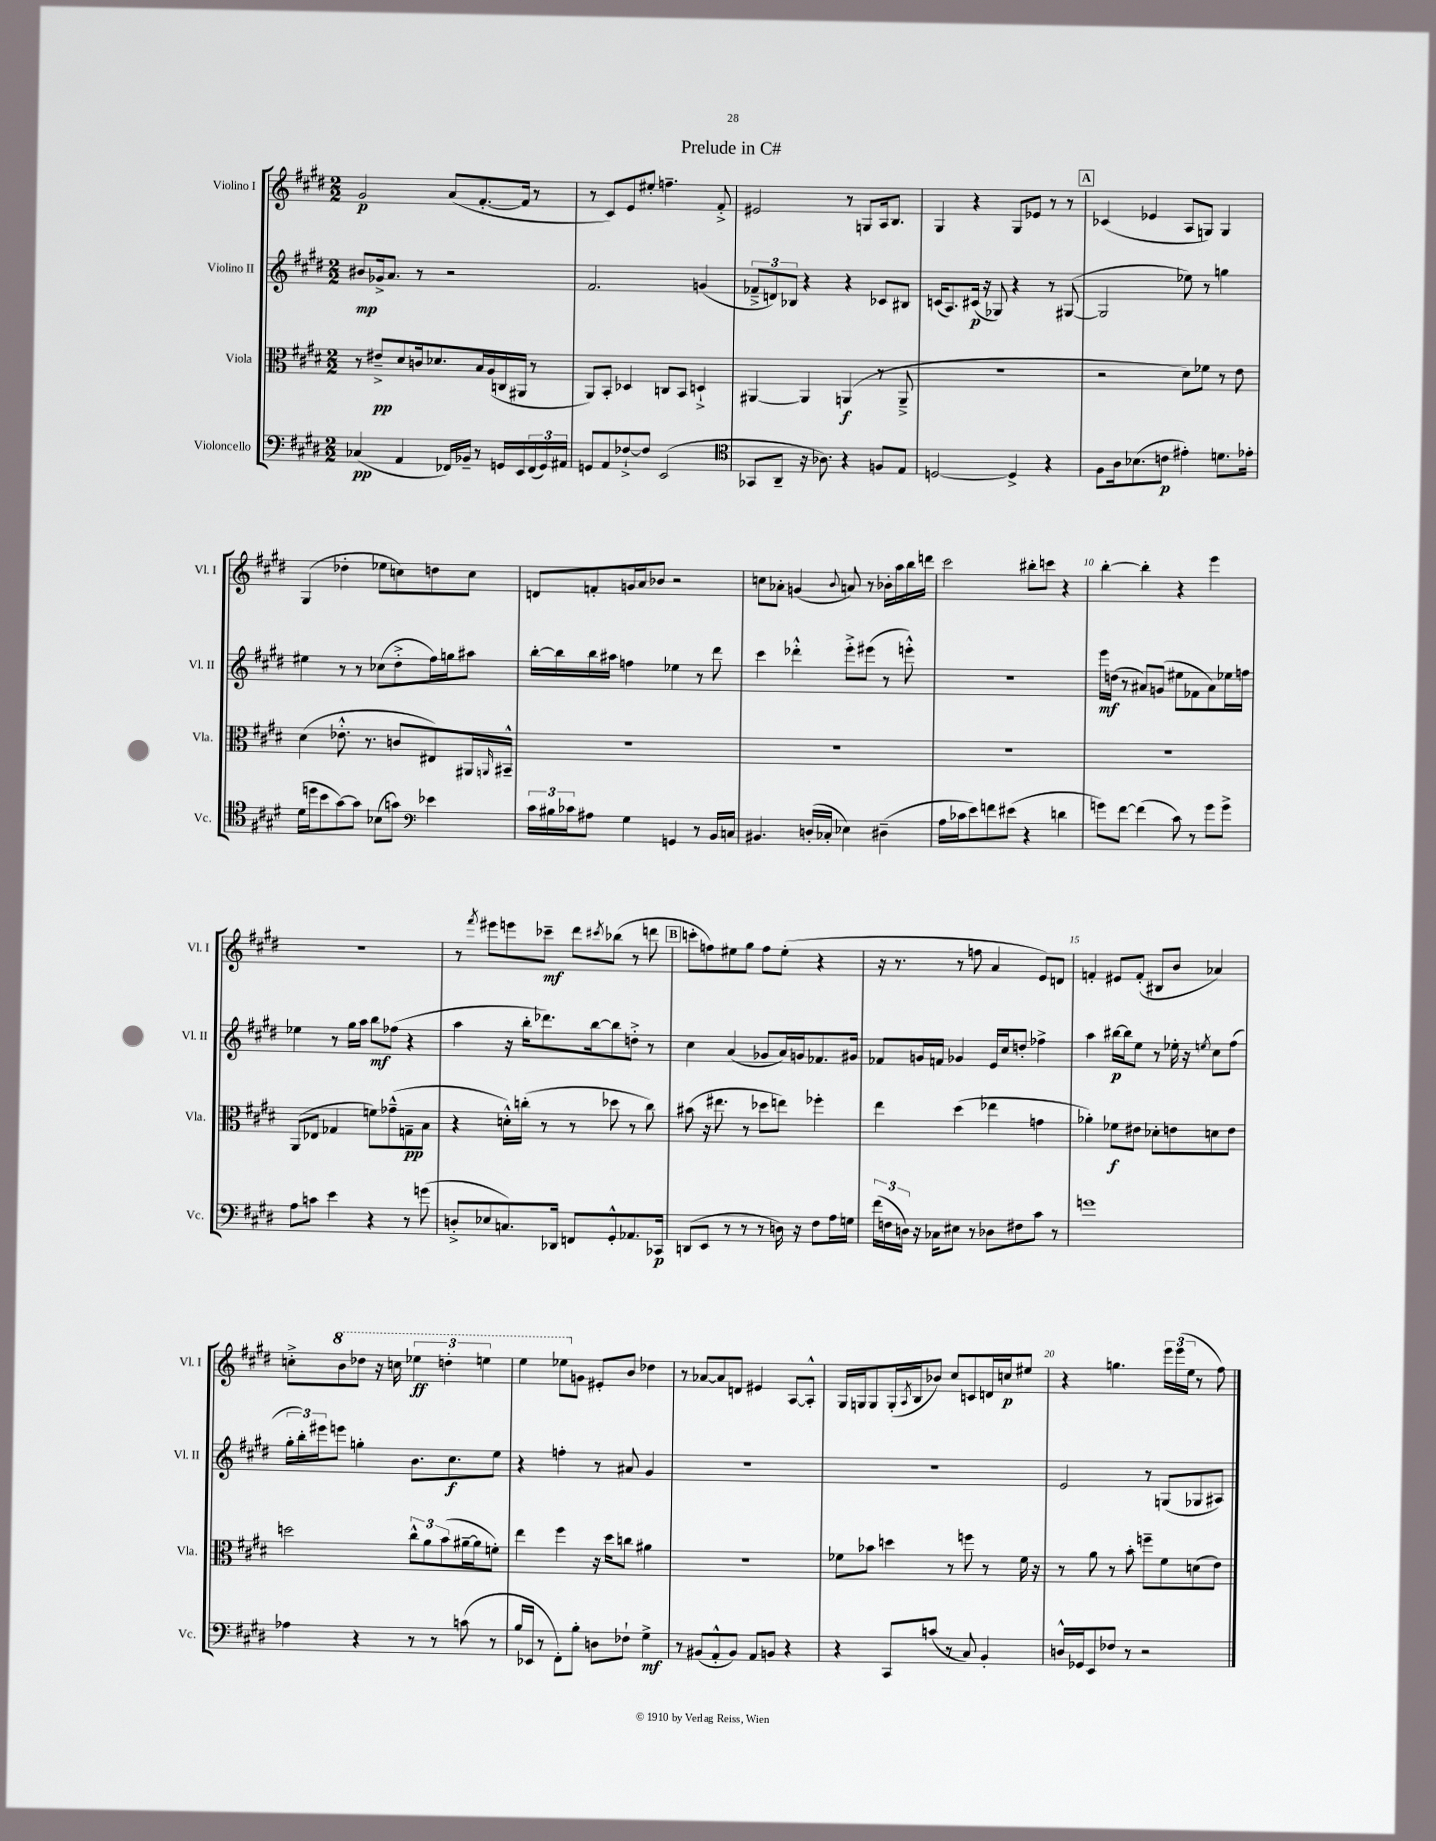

**kern	**dynam	**kern	**dynam	**kern	**dynam	**kern	**dynam
*part4	*part4	*part3	*part3	*part2	*part2	*part1	*part1
*staff4	*staff4	*staff3	*staff3	*staff2	*staff2	*staff1	*staff1
*I"Violoncello	*	*I"Viola	*	*I"Violino II	*	*I"Violino I	*
*I'Vc.	*	*I'Vla.	*	*I'Vl. II	*	*I'Vl. I	*
*clefF4	*	*clefC3	*	*clefG2	*	*clefG2	*
*k[f#c#g#d#]	*	*k[f#c#g#d#]	*	*k[f#c#g#d#]	*	*k[f#c#g#d#]	*
*M2/2	*	*M2/2	*	*M2/2	*	*M2/2	*
=1	=1	=1	=1	=1	=1	=1	=1
(4C-X/	pp	8r	.	8b#X/L	mp	2g#/	p
.	.	8e#X~^/L	pp	16g-X^/k	.	.	.
.	.	.	.	8.a/J	.	.	.
4AA/	.	8d#/	.	.	.	.	.
.	.	16cn/k	.	8r	.	.	.
.	.	8.d-X/	.	.	.	.	.
16FF-X/LL)	.	.	.	2r	.	(8a/L	.
16BB-X~/JJ	.	.	.	.	.	.	.
8r	.	16B/L	.	.	.	[8.f#'/	.
.	.	(16A/	.	.	.	.	.
16GGn/LL	.	16Cn/	.	.	.	.	.
16EE/	.	16AA#X/JJ	.	.	.	16f#/Jk]	.
(24FF-/	.	8r	.	.	.	8r	.
24GG/)	.	.	.	.	.	.	.
24AA#X/JJ	.	.	.	.	.	.	.
=2	=2	=2	=2	=2	=2	=2	=2
8GGn/L	.	8AA/L)	.	2.f#/	.	8r	.
8AA/	.	8BB'/J	.	.	.	8c#/L)	.
[8F-X`^/	.	4D-X/	.	.	.	8e/	.
8F-/J]	.	.	.	.	.	8ee#X'/J	.
(2EE/	.	8Cn/L	.	.	.	4.ffn~\	.
.	.	8BB/J	.	.	.	.	.
.	.	4Dn`^/	.	(4gn/	.	.	.
.	.	.	.	.	.	8f#'^/	.
=3	=3	=3	=3	=3	=3	=3	=3
*clefC4	*	*	*	*	*	*	*
8GG-X/L	.	[4AA#X/	.	12f-X~^/L	.	2e#X/	.
.	.	.	.	12dn/)	.	.	.
8AA~/J	.	.	.	.	.	.	.
.	.	.	.	12B-X/J	.	.	.
16r	.	4AA#/]	.	4r	.	.	.
8.A-X\)	.	.	.	.	.	.	.
4r	.	(4AAn/	f	4r	.	8r	.
.	.	.	.	.	.	8Gn/L	.
8Fn/L	.	8r	.	8c-X/L	.	16A/k	.
.	.	.	.	.	.	8.B/J	.
8E/J	.	8AA~^/	.	8B#X/J	.	.	.
=4	=4	=4	=4	=4	=4	=4	=4
[2Dn/	.	1r	.	(16cn/KL	.	4G#/	.
.	.	.	.	8.A/)	.	.	.
.	.	.	.	(16c#X/Jk	p	4r	.
.	.	.	.	16r	.	.	.
.	.	.	.	8G-X/)	.	.	.
4D^/]	.	.	.	4r	.	8G#/L	.
.	.	.	.	.	.	8e-X/J	.
4r	.	.	.	8r	.	8r	.
.	.	.	.	([8G#X/	.	8r	.
!!LO:REH:place=s1:t=A
=5	=5	=5	=5	=5	=5	=5	=5
8F#\L	.	2r	.	2G#/]	.	(4c-X/	.
16A\k	.	.	.	.	.	.	.
(8.B-X\	.	.	.	.	.	.	.
.	.	.	.	.	.	4e-X/	.
8cn\J	p	.	.	.	.	.	.
4e#X'\)	.	8d#\L)	.	8ee-X\)	.	8A/L	.
.	.	8f-X\J	.	8r	.	8Gn/J)	.
8.dn\L	.	8r	.	4ggn\	.	4G/	.
.	.	8e\	.	.	.	.	.
16e-X'\Jk	.	.	.	.	.	.	.
!!LO:LB:g=z
=6	=6	=6	=6	=6	=6	=6	=6
(16d#\LL	.	(4d#\	.	4ee#X\	.	(4G#/	.
16ddn\J	.	.	.	.	.	.	.
8b\	.	.	.	.	.	.	.
[8g#\)	.	8.e-X'^^\	.	8r	.	4dd-X'\	.
8g#\J]	.	.	.	8r	.	.	.
.	.	8.r	.	.	.	.	.
(8B-X\L	.	.	.	(8cc-X\L	.	8ee-X\L	.
8gn\J)	.	8cn/L	.	8dd#'^\	.	8ccn\)	.
*clefF4	*	*	*	*	*	*	*
4e-X\	.	8E#X/)	.	16ff#\L)	.	8ddn\	.
.	.	.	.	16ggn\J	.	.	.
.	.	16AA#X/L	.	8aa#X\J	.	8cc\J	.
.	.	16qqAAn/	.	.	.	.	.
.	.	16BB#X~^^/JJ	.	.	.	.	.
=7	=7	=7	=7	=7	=7	=7	=7
24c#\LL	.	1r	.	[16bb'\LL	.	8dn/L	.
24B#X\	.	.	.	.	.	.	.
.	.	.	.	16bb\]	.	.	.
24c-X\J	.	.	.	.	.	.	.
8A#X\J	.	.	.	16bb\	.	8fn'/	.
.	.	.	.	16aa#X\JJ	.	.	.
4G#\	.	.	.	4ffn\	.	16gn/L	.
.	.	.	.	.	.	16a/J	.
.	.	.	.	.	.	8b-X/J	.
4GGn/	.	.	.	4ee-X\	.	2r	.
8r	.	.	.	8r	.	.	.
16BB/LL	.	.	.	8ddd#\	.	.	.
16Cn/JJ	.	.	.	.	.	.	.
=8	=8	=8	=8	=8	=8	=8	=8
4.BB#X/	.	1r	.	4ccc#\	.	8ccn\L	.
.	.	.	.	.	.	8a-X'\J	.
.	.	.	.	4ddd-X'^^\	.	(4gn/	.
(16Dn'/LL	.	.	.	.	.	.	.
16C-X'/JJ	.	.	.	.	.	.	.
.	.	.	.	.	.	8qqb/	.
4E-X\)	.	.	.	8eee'^\L	.	8an/)	.
.	.	.	.	(8eee#X\J	.	8r	.
(4D#X~\	.	.	.	8r	.	16b-X'\LL	.
.	.	.	.	.	.	16aa\	.
.	.	.	.	8eeen'^^\)	.	16bb\	.
.	.	.	.	.	.	16dddn\JJ	.
=9	=9	=9	=9	=9	=9	=9	=9
16A\LL	.	1r	.	1r	.	2ccc#\	.
16c-X\J	.	.	.	.	.	.	.
8e\)	.	.	.	.	.	.	.
8fn\	.	.	.	.	.	.	.
(8e#X\J	.	.	.	.	.	.	.
4r	.	.	.	.	.	8bb#X'\L	.
.	.	.	.	.	.	8cccn\J	.
4dn\	.	.	.	.	.	4r	.
=10	=10	=10	=10	=10	=10	=10	=10
8gn\L)	.	1r	.	16eee\LL	mf	[4bb'\	.
.	.	.	.	(16ddn\JJ	.	.	.
[8f#\J	.	.	.	8r	.	.	.
(4f#\]	.	.	.	8a#X/L)	.	4bb'\]	.
.	.	.	.	(8gn/J	.	.	.
8c#\)	.	.	.	8ee#X\L	.	4r	.
8r	.	.	.	8f-X\	.	.	.
8g\L	.	.	.	8a#\)	.	4eee\	.
8g^\J	.	.	.	16ee-X\L	.	.	.
.	.	.	.	16ffn\JJ	.	.	.
!!LO:LB:g=z
=11	=11	=11	=11	=11	=11	=11	=11
8A\L	.	(8AA/L	.	4ee-X\	.	1r	.
8cn\J	.	8E-X/J	.	.	.	.	.
4e\	.	4G-X/	.	8r	.	.	.
.	.	.	.	16gg#\LL	.	.	.
.	.	.	.	16aa\JJ	.	.	.
4r	.	8fn\L)	.	8bb\L	mf	.	.
.	.	(8g-X~^^\	.	(8ff-X\J	.	.	.
8r	.	8Gn~\	pp	4r	.	.	.
(8gn\	.	8B\J	.	.	.	.	.
=12	=12	=12	=12	=12	=12	=12	=12
8Dn'^/L	.	4r	.	4aa\	.	8r	.
.	.	.	.	.	.	8qfff#/	.
8E-X/	.	.	.	.	.	8eee#X\L	.
8.Cn/)	.	16dn'^^\LL)	.	16r	.	8eeen\	.
.	.	(16ccn'\JJ	.	16bb'\KL	.	.	.
.	.	8r	.	8.ddd-X\)	.	8ccc-X~\J	mf
16DD-X/Jk	.	.	.	.	.	.	.
8FFn/L	.	8r	.	.	.	8ddd#\L	.
.	.	.	.	[16bb\k	.	.	.
.	.	.	.	.	.	8qccc#X/	.
8GG#'^^/	.	8dd-X\	.	8bb\]	.	(8bb-X\J	.
8.AA-X/	.	8r	.	8ddn'^\J	.	8r	.
.	.	8cc\)	.	8r	.	8dddn\	.
16CC-X/Jk	p	.	.	.	.	.	.
!!LO:REH:place=s1:t=B
=13	=13	=13	=13	=13	=13	=13	=13
(8DDn/L	.	(8b#X\	.	4cc#\	.	8cccn'\L	.
8EE/J	.	16r	.	.	.	8ffn\)	.
.	.	8.ee#X\	.	.	.	.	.
8r	.	.	.	(4a/	.	8ee#X\	.
8r	.	8r	.	.	.	8gg#\J	.
8r	.	8dd-X\L	.	8g-X/L	.	8ff\L	.
16Dn\)	.	8een\J)	.	16a/L)	.	(8ee#'\J	.
16r	.	.	.	16gn/J	.	.	.
8F#\L	.	4ff-X'\	.	8.f-X/	.	4r	.
16A\L	.	.	.	.	.	.	.
16Gn\JJ	.	.	.	16g#X/Jk	.	.	.
=14	=14	=14	=14	=14	=14	=14	=14
(24f#\LL	.	4ee\	.	8f-X/L	.	16r	.
24Fn\	.	.	.	.	.	.	.
.	.	.	.	.	.	8.r	.
24Dn\JJ)	.	.	.	.	.	.	.
16r	.	.	.	16gn/L	.	.	.
16C-X\KL	.	.	.	16fn/JJ	.	.	.
8E#X\J	.	(4dd#\	.	4g-X/	.	8r	.
8r	.	.	.	.	.	8ffn\	.
8D-X\L	.	4ee-X\	.	16e/LL	.	4a/	.
.	.	.	.	16cc#/J	.	.	.
8F#X\	.	.	.	8ddn'/J	.	.	.
8c#\J	.	4gn\	.	4ff-X^\	.	8e/L)	.
8r	.	.	.	.	.	8dn/J	.
=15	=15	=15	=15	=15	=15	=15	=15
1gn	.	4a-X'\)	.	4aa\	.	4fn'/	.
.	.	8f-X\L	f	[16bb#X\LL	p	8e#X/L	.
.	.	.	.	16bb#\J]	.	.	.
.	.	8e#X\J	.	8ee\J	.	(8f'/J	.
.	.	8d-X'\L	.	8r	.	8B#X/L	.
.	.	8en\	.	16ee-X'\	.	8b/J	.
.	.	.	.	16r	.	.	.
.	.	.	.	8qeen/	.	.	.
.	.	8dn\	.	8cc#\L	.	4a-X/)	.
.	.	8e\J	.	(8ff#\J	.	.	.
!!LO:LB:g=z
=16	=16	=16	=16	=16	=16	=16	=16
4A-X\	.	2ddn\	.	24gg#'\LL	.	8ccn'^\L	.
.	.	.	.	24bb'\)	.	.	.
.	.	.	.	24eee#X\J	.	.	.
*	*	*	*	*	*	*8va	*
.	.	.	.	8eeen\J	.	8bb\	.
4r	.	.	.	4ggn'\	.	8ddd-X\J	.
.	.	.	.	.	.	16r	.
.	.	.	.	.	.	16cccn\	.
8r	.	12cc#^^\L	.	8.b\L	.	6eee-X\	ff
.	.	12a\	.	.	.	.	.
8r	.	.	.	.	.	.	.
.	.	(12b\	.	.	.	6dddn'\	.
.	.	.	.	8.cc#\	f	.	.
(8cn\	.	[16a#X~\L	.	.	.	.	.
.	.	16a#\J]	.	.	.	.	.
.	.	.	.	.	.	6eeen\	.
8r	.	8fn'\J)	.	8ee\J	.	.	.
=17	=17	=17	=17	=17	=17	=17	=17
16B/LL	.	4ee\	.	4r	.	4eee\	.
16EE-X/JJ	.	.	.	.	.	.	.
8r	.	.	.	.	.	.	.
8FF#'\L)	.	4ff#\	.	4ffn'\	.	8eee-X\L	.
*	*	*	*	*	*	*X8va	*
8B'\J	.	.	.	.	.	8gn\J	.
8Dn\L	.	16r	.	8r	.	8e#X'/L	.
.	.	16dd#\KL	.	.	.	.	.
8F-X`\J	.	8ccn\J	.	8a#X/	.	8b/J	.
4G#^\	mf	4a#X\	.	4g#/	.	4dd-X\	.
=18	=18	=18	=18	=18	=18	=18	=18
8r	.	1r	.	1r	.	8r	.
(8BB#X/L	.	.	.	.	.	[8a-X/L	.
8AA'^^/	.	.	.	.	.	8a-/]	.
8BB#/J)	.	.	.	.	.	8dn/J	.
8AA/L	.	.	.	.	.	4e#X/	.
8BBn/J	.	.	.	.	.	.	.
4r	.	.	.	.	.	[8A/L	.
.	.	.	.	.	.	8A'^^/J]	.
=19	=19	=19	=19	=19	=19	=19	=19
4r	.	8f-X\L	.	1r	.	16G#/LL	.
.	.	.	.	.	.	16Gn/J	.
.	.	8b-X\J	.	.	.	8G/	.
8CC#/L	.	4ddn\	.	.	.	(16G'/L	.
.	.	.	.	.	.	8qA/	.
.	.	.	.	.	.	16B/J	.
(8cn/J	.	.	.	.	.	8b-X/J)	.
8r	.	8r	.	.	.	8cc#/L	.
8C#/)	.	8ffn\	.	.	.	8cn/	.
4BB'/	.	8r	.	.	.	16dn/L	.
.	.	.	.	.	.	16ccn/J	p
.	.	16f-\	.	.	.	8ee#X/J	.
.	.	16r	.	.	.	.	.
=20	=20	=20	=20	=20	=20	=20	=20
16Dn^^/LL	.	8r	.	2e/	.	4r	.
16GG-X/J	.	.	.	.	.	.	.
8EE/	.	8a\	.	.	.	.	.
8F-X/J	.	8r	.	.	.	4.ggn\	.
8r	.	8b'\	.	.	.	.	.
2r	.	8ffn~\L	.	8r	.	.	.
.	.	8f#\	.	(8Gn/L	.	24eee\LL	.
.	.	.	.	.	.	(24eee\	.
.	.	.	.	.	.	24ee\JJ	.
.	.	(8dn\	.	8G-X/	.	8r	.
.	.	8e\J)	.	8A#X/J)	.	8ff#\)	.
==	==	==	==	==	==	==	==
*-	*-	*-	*-	*-	*-	*-	*-
